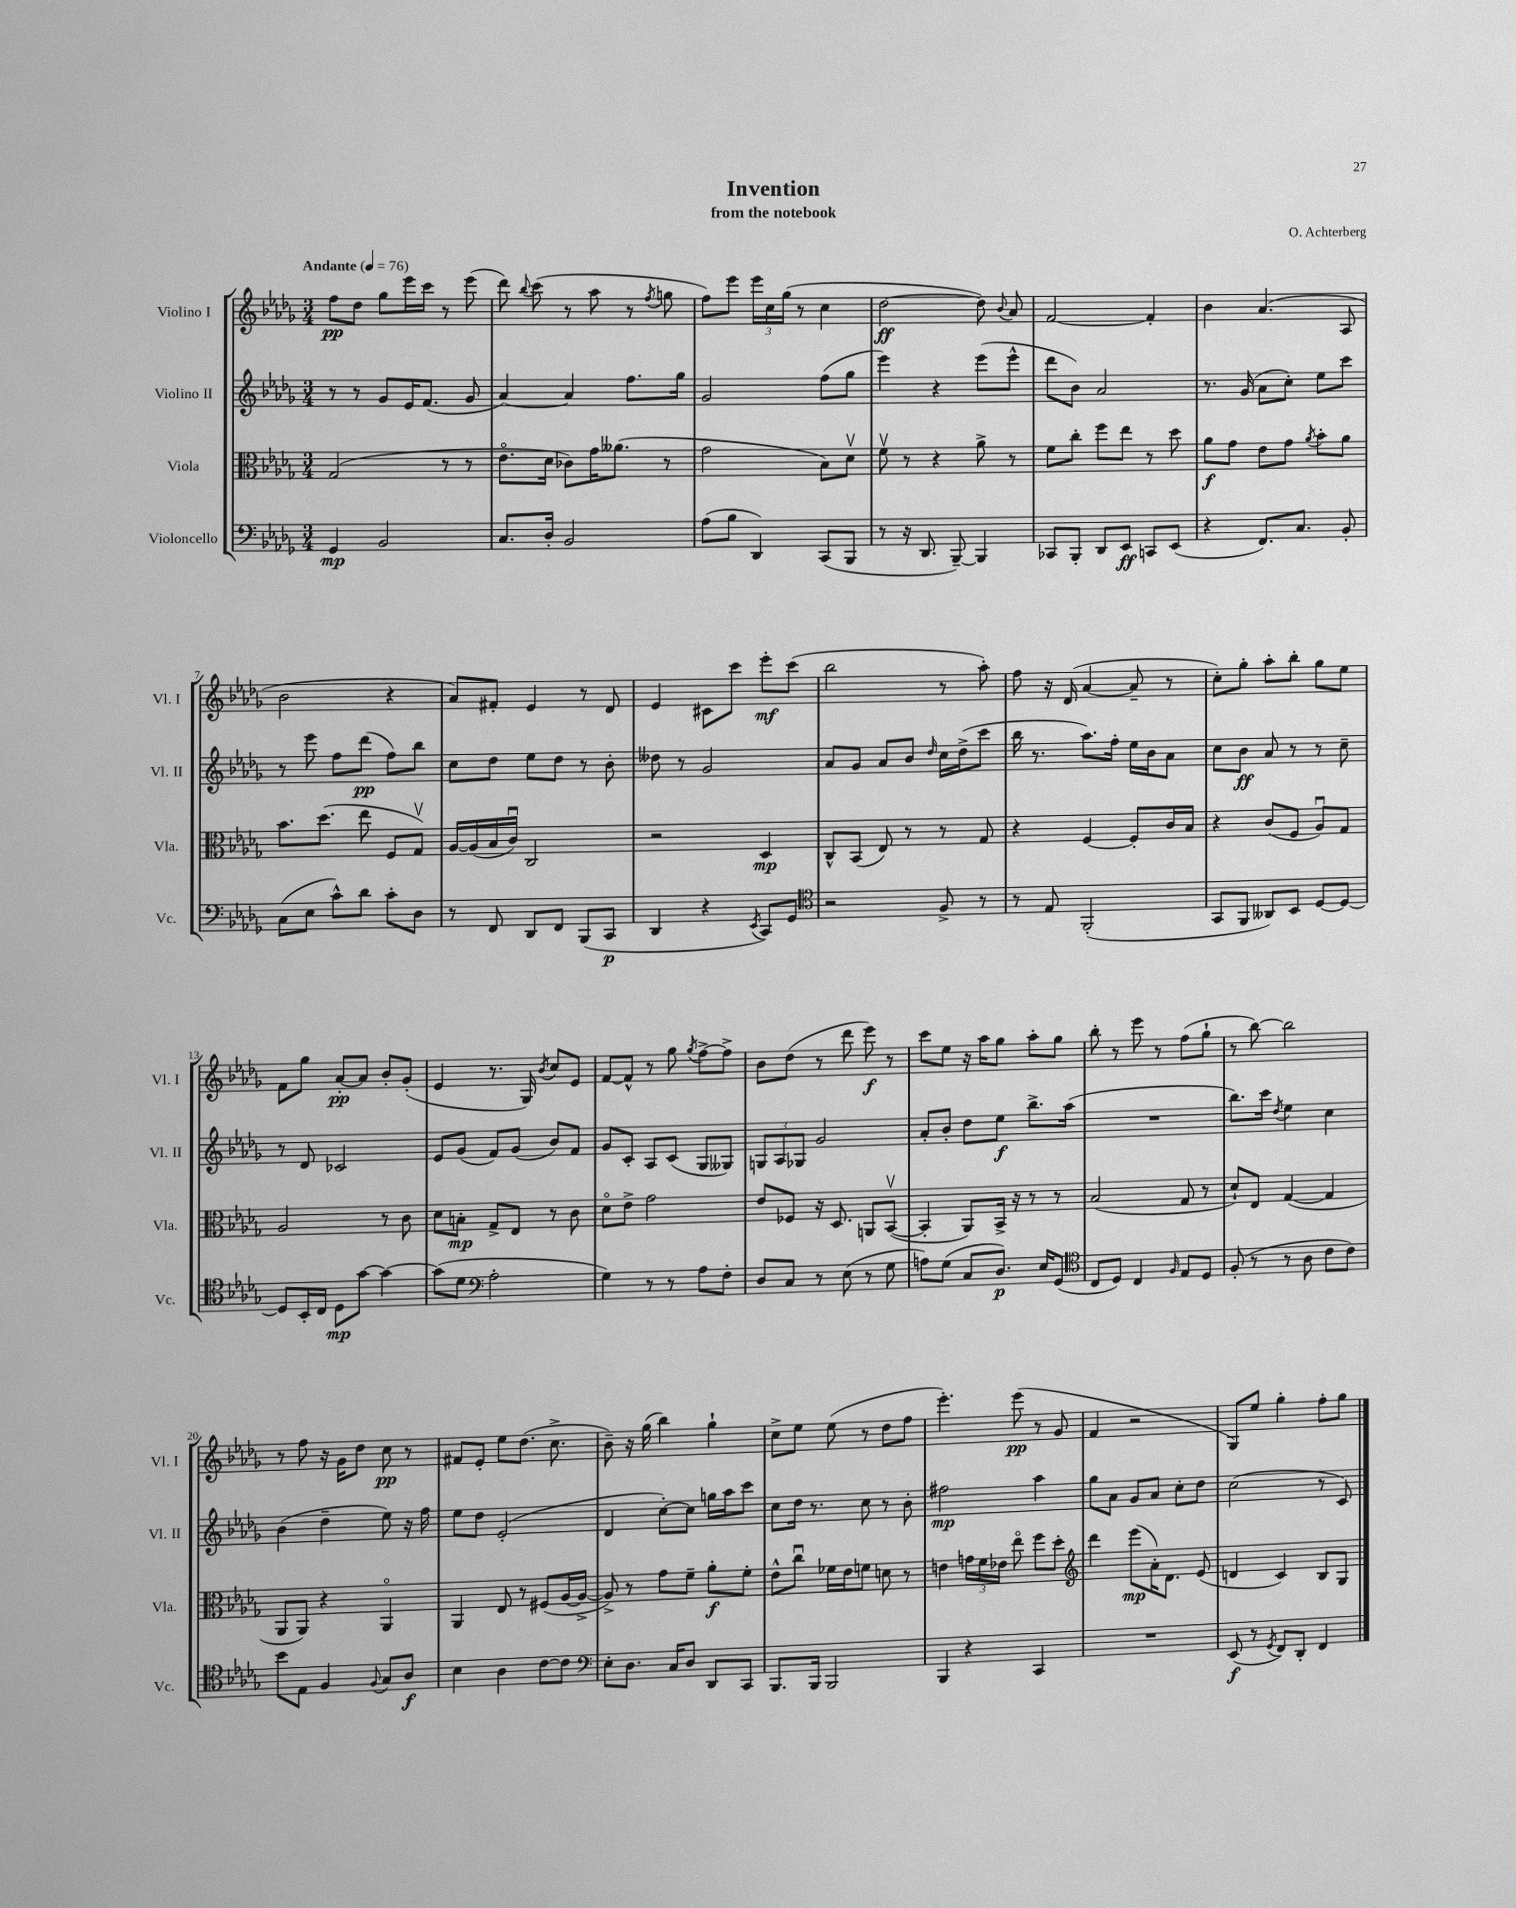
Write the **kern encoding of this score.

**kern	**kern	**kern	**kern
*staff4	*staff3	*staff2	*staff1
*clefF4	*clefC3	*clefG2	*clefG2
*k[b-e-a-d-g-]	*k[b-e-a-d-g-]	*k[b-e-a-d-g-]	*k[b-e-a-d-g-]
*M3/4	*M3/4	*M3/4	*M3/4
*MM76	*MM76	*MM76	*MM76
4GG-	(2G-	8r	8ff
.	.	8r	8dd-
2BB-	.	8g-	8gg-
.	.	16e-	16eee-
.	.	(8.f	16ccc
.	8r	.	8r
.	8r	8g-	(8eee-
=	=	=	=
8.C	8.e-o	[4a-)	8ddd-)
.	.	.	8qqbb-
.	.	.	(8ccc
16D-'	16d-	.	.
2BB-	8c-)	4a-]	8r
.	16g-	.	8aa-
.	(8.a--	.	.
.	.	8.ff	8r
.	.	.	8qff
.	8r	.	8gg
.	.	16gg-	.
=	=	=	=
(8A-	2g-	2g-	8ff)
8B-	.	.	8eee-
4DD-)	.	.	24eee-
.	.	.	24cc
.	.	.	(24gg-
.	.	.	8r
(8CC	8B-)	(8ff	4cc
8BBB-	8d-v	8gg-	.
=	=	=	=
8r	8fv	4eee-)	[2dd-
16r	8r	.	.
8.DD-	.	.	.
.	4r	4r	.
[8BBB-~)	.	.	.
4BBB-]	8a-^	(8eee-	8dd-])
.	.	.	8qqb-
.	8r	8eee-^^	8a-
=	=	=	=
8CC-	8f	8ddd-	[2f
8BBB-'	8cc'	8b-)	.
8DD-	8ff	2a-	.
8EE-	8ee-	.	.
8CC	8r	.	4f']
(8EE-	8dd-	.	.
=	=	=	=
4r	8a-	8.r	4b-
.	8g-	.	.
.	.	(16g-	.
8.FF)	8e-	8a-	(4.a-
.	8g-	8cc')	.
8.C	.	.	.
.	8qa-	.	.
.	8b-'	8ee-	.
8BB-'	8a-	8ccc	8A-
=	=	=	=
(8C	8.b-	8r	2b-
8E-	.	8eee-	.
.	(8.dd-	.	.
8c^^)	.	8ff	.
8d-	8ee-	(8ddd-	.
8c'	8F	8ff)	4r
8D-	8G-v)	8bb-	.
=	=	=	=
8r	[16A-	8cc	8a-)
.	(16A-]	.	.
8FF	16B-	8dd-	8f#'
.	16cu)	.	.
8DD-	2C	8ee-	4e-
8FF	.	8dd-	.
(8BBB-	.	8r	8r
8CC	.	8b-'	8d-
=	=	=	=
4DD-	2r	8dd--	4e-
.	.	8r	.
4r	.	2g-	8c#
.	.	.	8ccc
8qEE-	.	.	.
8CC)	4D-	.	8eee-'
8GG-	.	.	(8ccc
=	=	=	=
*clefC4	*	*	*
2r	8C^^	8a-	2bb-
.	(8BB-	8g-	.
.	8E-)	8a-	.
.	8r	8b-	.
.	.	16qqdd-	.
8F^	8r	16cc	8r
.	.	(16dd-^	.
8r	8G-	8ccc	8aa-')
=	=	=	=
8r	4r	16bb-	8ff
.	.	8.r	.
8E-	.	.	16r
.	.	.	(16d-
(2FF'	[4F	8.aa-)	[4a-
.	.	16ff'	.
.	8F']	16ee-	8a-~]
.	.	16b-	.
.	16c	8a-	8r
.	16B-	.	.
=	=	=	=
8GG-	4r	8cc	8cc')
8FF	.	8b-	8gg-'
8AA--)	(8c	8a-	8aa-'
8BB-	8F	8r	8bb-'
[8D-	8A-u)	8r	8gg-
8D-_	8G-	8cc~	8ee-
=	=	=	=
8D-]	2A-	8r	8f
16BB-'	.	8d-	8gg-
16C	.	.	.
8D-	.	2c-	[8a-'
[8g-	.	.	8a-]
4g-_	8r	.	8b-'
.	8c	.	(8g-'
=	=	=	=
(8g-]	8d-	8e-	4e-
8d-	8B'	(8g-	.
*clefF4	*	*	*
2A-'	8G-^	8f)	8.r
.	8E-	(8g-	.
.	.	.	16G-)
.	.	.	8qb-
.	8r	8b-)	8cc
.	8c	8f	8e-
=	=	=	=
4G-)	8d-o	8g-	[8f
.	8e-^	8c'	8f^^]
8r	2g-	8A-	8r
8r	.	(8c	8gg-
.	.	.	8qgg-
8A-	.	8G-	[8ff^
8F'	.	8G--)	8ff^]
=	=	=	=
8D-	8e-	12G	8b-
.	.	12A-	.
8C	8F-	.	(8dd-
.	.	12G-	.
8r	16r	2g-	8r
.	8.D-	.	.
(8E-	.	.	8ddd-
8r	8AA	.	8eee-)
8G-	([8BB-v	.	8r
=	=	=	=
8A)	4BB-']	8a-'	8ccc
(8G-	.	8b-'	8ee-
8C	8AA-)	8dd-	16r
.	.	.	16aa-
8.D-)	16BB-^	8ee-	8gg-
.	16r	.	.
.	8r	8.bb-^	8aa-'
16E-	.	.	.
(8GG-	8r	.	8gg-
.	.	(16aa-	.
=	=	=	=
*clefC4	*	*	*
8C	(2B-	2.r	8bb-'
8D-)	.	.	8r
4C	.	.	8eee-
.	.	.	8r
16qqF	.	.	.
8E-	8G-	.	(8ff
8D-	8r	.	8gg-`
=	=	=	=
(8F'	8d-`)	8.bb-)	8r
8r	8E-	.	[8bb-)
.	.	16ccc	.
.	.	8qdd-	.
8r	([4G-	4ee-	2bb-]
8A-	.	.	.
8c	4G-]	4cc	.
8c)	.	.	.
=	=	=	=
8b-	8AA-	(4b-	8r
8E-	8AA-)	.	8ff
4F	4r	4dd-~	16r
.	.	.	16g-
.	.	.	8dd-
8qqF	.	.	.
8G-	4AA-o	8ee-)	8cc
8A-	.	16r	8r
.	.	16ff	.
=	=	=	=
4B-	4AA-	8ee-	8f#
.	.	8dd-	8e-'
4A-	8E-	(2e-'	8ee-
.	8r	.	(8.dd-
[8c	(8F#	.	.
.	.	.	8.cc^
8c]	[16A-	.	.
.	16A-^_	.	.
=	=	=	=
*clefF4	*	*	*
8E-'	8A-^])	4d-	8b-~)
8.D-	8r	.	16r
.	.	.	(16gg-
.	8g-	[8cc')	4bb-)
16C	.	.	.
8D-	8f~	8cc]	.
8DD-	8a-'	16gg	4gg-`
.	.	16aa-	.
8CC	8f'	8ccc	.
=	=	=	=
8.BBB-	8e-^^	8cc	8cc^
.	8ccu	16dd-	8ee-
16BBB-	.	8.r	.
2BBB-	16f-	.	(8ee-
.	16e-	.	.
.	8f	8cc	8r
.	8d	8r	8dd-
.	8r	8b-'	8ff
=	=	=	=
4BBB-	4e	2ff#	4.eee-')
4r	24g	.	.
.	24f	.	.
.	24e-	.	.
.	8ee-o	.	(8eee-
4CC	8ff	4aa-	8r
.	8dd-'	.	8g-
=	=	=	=
*	*clefG2	*	*
2.r	4ddd-	8gg-	4f
.	.	8a-	.
.	(8eee-	8g-	2r
.	16a-')	8a-	.
.	8.d-	.	.
.	.	8cc'	.
.	(8e-	8dd-	.
=	=	=	=
(8EE-	4d	(2cc	8G-)
8r	.	.	8ee-
8qGG-	.	.	.
8FF)	4c)	.	4gg-'
8DD-'	.	.	.
4FF	8B-	8r	8ff'
.	8G-	8c)	8gg-
==	==	==	==
*-	*-	*-	*-
